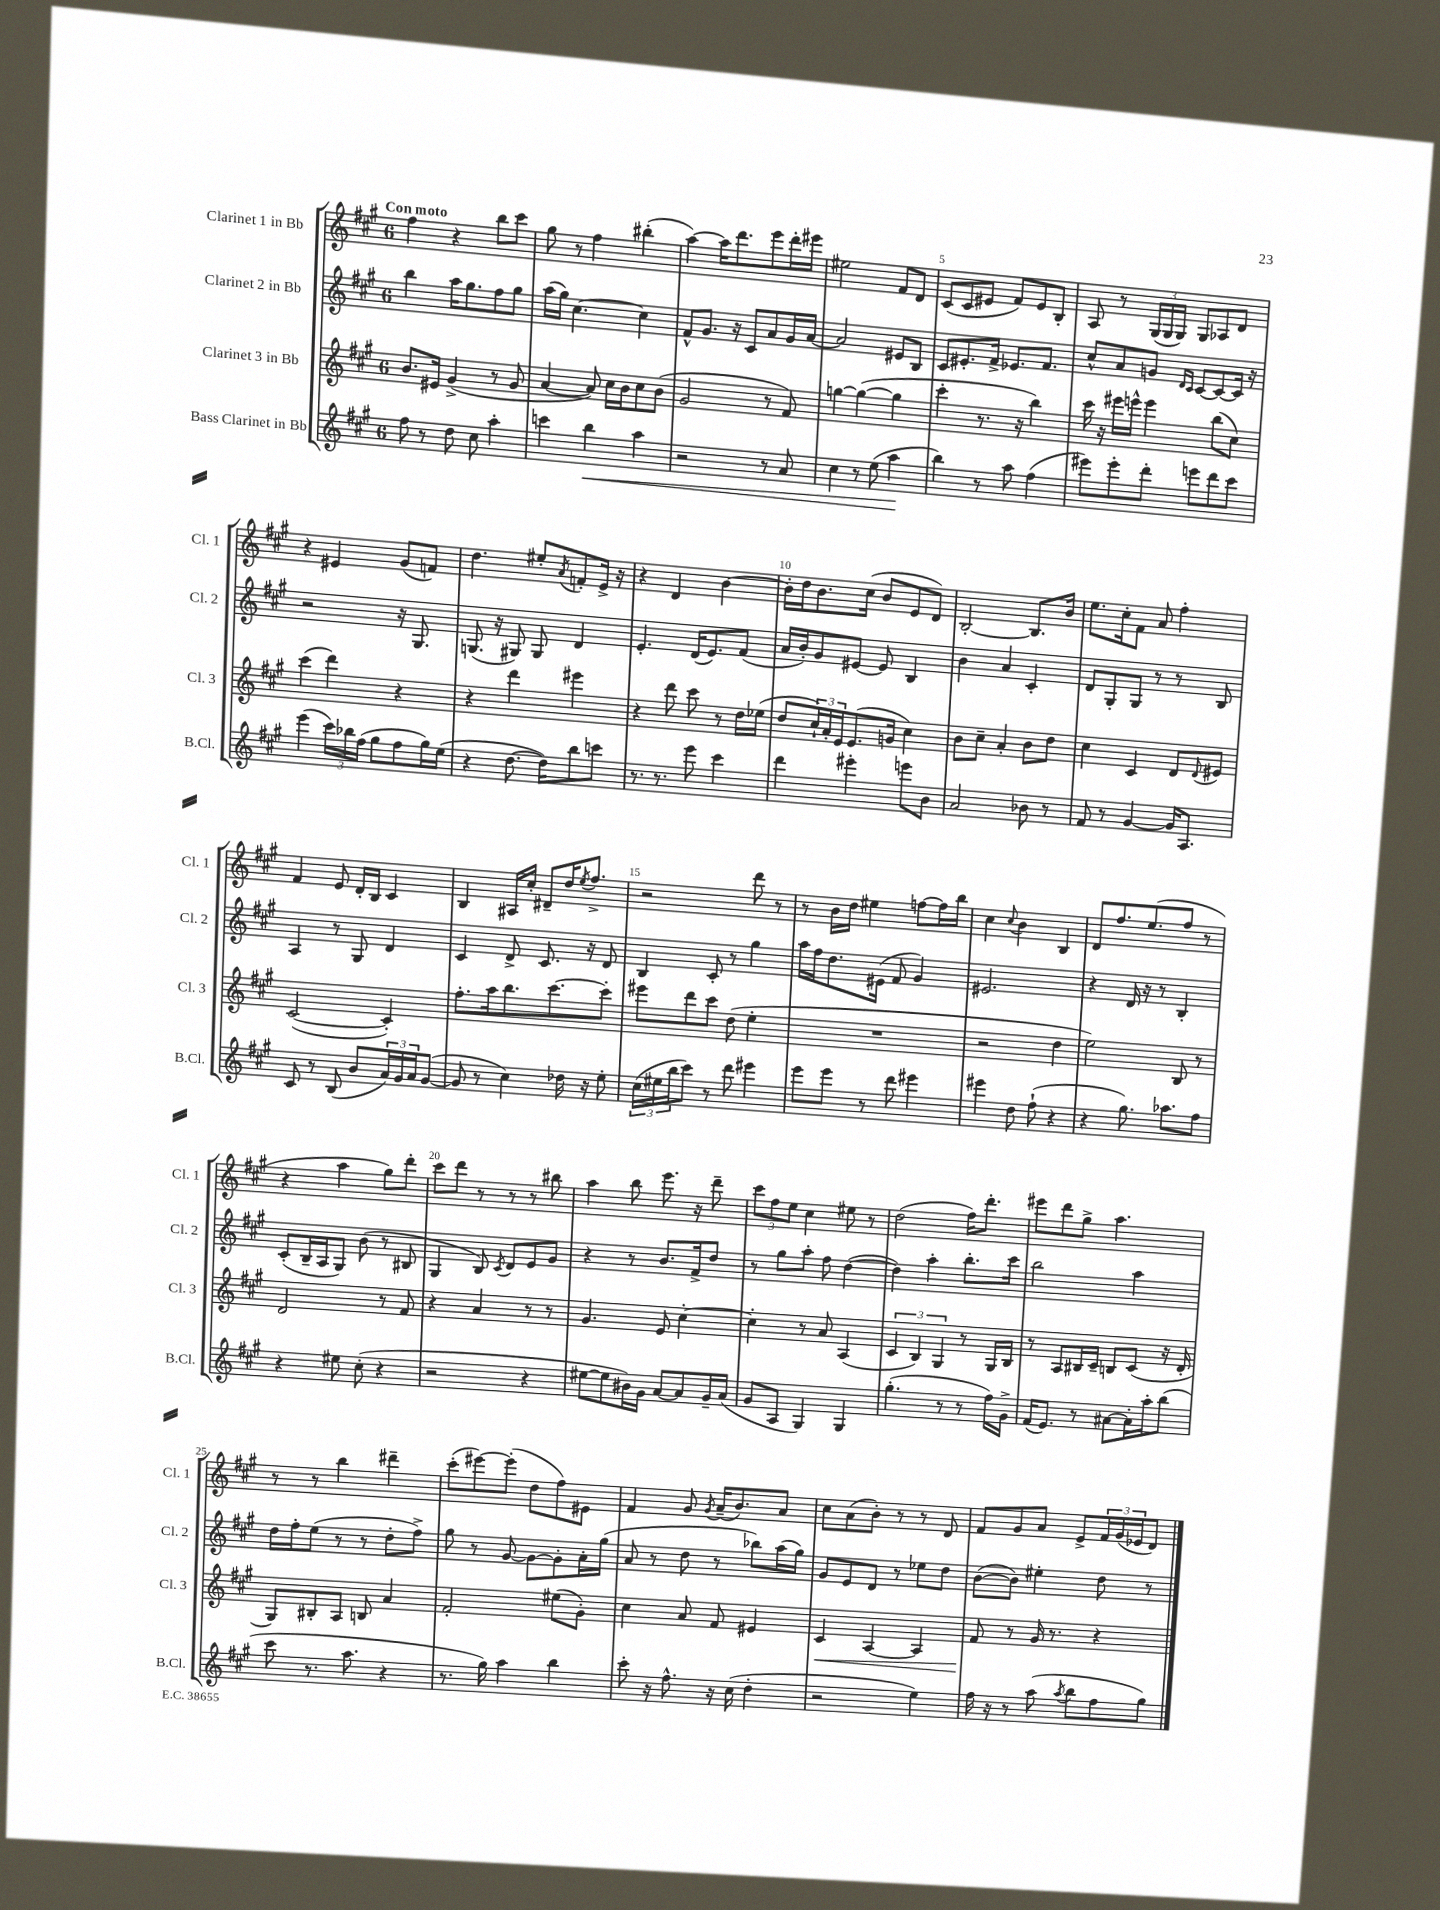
<<
\new StaffGroup <<
\new Staff = "s0" \with { instrumentName = "Clarinet 1 in Bb" shortInstrumentName = "Cl. 1" } {
    \clef treble \key a \major \once \override Staff.TimeSignature.style = #'single-digit \time 6/8 \tempo "Con moto"
    fis''4 r4 b''8 cis'''8 |
    gis''8 r8 fis''4 bis''4-.( |
    a''4~) a''16 d'''8. e'''8 d'''16-. eis'''16 |
    eis''2 fis'8 d'8 |
    cis'8( cis'8 eis'8 fis'8) eis'8 b8-. |
    a8 r8 \tuplet 3/2 { gis16( gis16 gis16) } gis8 aes8 d'8 |
    r4 eis'4 gis'8( f'8) |
    d''4. eis''8-. \acciaccatura { a'8 } f'8-. e'16-> r16 |
    r4 d'4 b'4~ |
    b'16-. d''16 b'8. cis''16( b'8 e'8 d'8) |
    b2~-. b8. b'16 |
    e''8. cis''16-. fis'8 a'8 fis''4-. |
    fis'4 e'8 d'16-. b16 cis'4 |
    b4 ais16 cis''16-. dis'8-- d''16 \acciaccatura { e''8 } fis''8.-> |
    r2 d'''8 r8 |
    r8 b'16 d''16 eis''4 f''8~ f''16 b''16 |
    cis''4 \appoggiatura { cis''8 } b'4 b4 |
    d'8 fis''8. e''8.( fis''8 r8 |
    r4 a''4 gis''8) d'''8-. |
    cis'''8 d'''8 r8 r8 r8 bis''8 |
    a''4 b''8 e'''8. r16 d'''8-- |
    \tuplet 3/2 { cis'''8 fis''8 e''8 } cis''4 eis''8 r8 |
    d''2( fis''16) d'''8.-. |
    eis'''8 d'''8 gis''8-> a''4. |
    r8 r8 b''4 dis'''4-- |
    cis'''8-.( eis'''8~) eis'''8-.( d''8 fis''8) eis'8 |
    fis'4 gis'8 \acciaccatura { gis'8 } a'16--( b'8.) a'8 |
    cis''8 a'8( b'8-.) r8 r8 d'8 |
    fis'8 gis'8 a'8 e'8-> \tuplet 3/2 { fis'16 gis'16( ees'16 } d'8) \bar "|." |
}
\new Staff = "s1" \with { instrumentName = "Clarinet 2 in Bb" shortInstrumentName = "Cl. 2" } {
    \clef treble \key a \major \once \override Staff.TimeSignature.style = #'single-digit \time 6/8
    b''4 a''16 gis''8. fis''8 gis''8 |
    a''16( gis''16) cis''4.~ cis''4 |
    fis'8-^ gis'8. r16 cis'8 a'8 gis'16 a'16~ |
    a'2 eis'8 b8 |
    cis'8 eis'8.-. fis'16-> ees'8. fis'8. |
    cis''8-^ a'8 g'8 \grace { d'16 cis'16 } cis'8~ cis'8~ cis'16 r16 |
    r2 r16 gis8. |
    g8.( r16 gis8) gis8 d'4 |
    e'4.-. d'16( e'8.) fis'8( |
    a'16 b'16-.) gis'8 eis'8~ eis'8 b4 |
    b'4 a'4 cis'4-. |
    d'8 gis8-. gis8 r8 r8 b8 |
    a4 r8 gis8 d'4 |
    cis'4 d'8-> cis'8. r16 d'8 |
    b4 cis'8-. r8 gis''4 |
    a''16 fis''16 d''8. eis'16( fis'8 gis'4) |
    eis'2. |
    r4 d'16 r16 r8 b4-. |
    cis'8-.( b16-- a16 gis8) b'8( r8 bis8 |
    gis4 b8) \acciaccatura { cis'8 } d'8 e'8 gis'8 |
    r4 r8 b'8. fis'16-> d''8 |
    r8 gis''8 a''8-. fis''8 d''4~( |
    d''4) a''4-. b''8.-. cis'''16 |
    b''2 a''4 |
    d''16 fis''16-. e''8( r8 r8 d''8-. fis''8->) |
    gis''8 r8 gis'8~ gis'8~ gis'8-. a'16-. gis''16( |
    a'8 r8 d''8 r8 bes''8) a''16( gis''16) |
    gis'8 e'8 d'8 r8 ees''8 d''8 |
    b'8~( b'8) eis''4-. d''8 r8 \bar "|." |
}
\new Staff = "s2" \with { instrumentName = "Clarinet 3 in Bb" shortInstrumentName = "Cl. 3" } {
    \clef treble \key a \major \once \override Staff.TimeSignature.style = #'single-digit \time 6/8
    b'8. eis'16 gis'4->( r8 gis'8 |
    a'4~ a'8) cis''16 b'16 cis''8 b'8( |
    gis'2 r8 fis'8) |
    g''4~ g''4~( g''4 |
    cis'''4-. r8. r16 b''4) |
    cis'''16 r16 eis'''16 e'''16-^ e'''4 b''8( cis''8) |
    cis'''4( d'''4) r4 |
    r4 d'''4 eis'''4 |
    r4 d'''8 cis'''8 r8 d''16 ees''16( |
    d''8 \tuplet 3/2 { cis''16-!) a'16-. e'16 } e'8.( g'16 cis''4) |
    b'8 cis''8-- a'4-. b'8 d''8 |
    cis''4 cis'4 d'8 \appoggiatura { d'8 } eis'8 |
    cis'2~( cis'4-.) |
    fis''8.-. a''16 b''8. cis'''8.~ cis'''8-. |
    eis'''8 d'''8 cis'''8 d''8( e''4-. |
    R2. |
    r2 d''4 |
    e''2) b8 r8 |
    d'2 r8 fis'8 |
    r4 a'4 r8 r8 |
    gis'4. e'8 cis''4~-. |
    cis''4-. r8 a'8 a4( |
    \tuplet 3/2 { cis'4 b4) gis4 } r8 gis16 b16 |
    r8 a8 bis16 cis'16-- b8 cis'8( r16 d'16-. |
    gis8) bis8-. a8 b8 a'4 |
    fis'2-. eis''8( gis'8-.) |
    cis''4 a'8 fis'8 eis'4 |
    cis'4\< a4~ a4 |
    fis'8\! r8 gis'16 r8. r4 \bar "|." |
}
\new Staff = "s3" \with { instrumentName = "Bass Clarinet in Bb" shortInstrumentName = "B.Cl." } {
    \clef treble \key a \major \once \override Staff.TimeSignature.style = #'single-digit \time 6/8
    fis''8 r8 d''8 cis''8 a''4-. |
    c'''4 b''4\< a''4 |
    r2 r8 a'8 |
    cis''4 r8 e''8( a''4\! |
    b''4) r8 a''8 fis''4( |
    eis'''8) eis'''8-. d'''8-. e'''8 d'''8 cis'''8 |
    e'''4( \tuplet 3/2 { cis'''16) bes''16 fis''16( } gis''8 fis''8 gis''16) e''16( |
    r4 d''8.~ d''16) b''8 c'''8 |
    r8. r8. e'''8 cis'''4 |
    d'''4 eis'''4-. e'''8 b'8 |
    a'2 bes'8 r8 |
    fis'8 r8 gis'4~ gis'16 a8. |
    cis'8 r8 b8( b'8 \tuplet 3/2 { a'16) gis'16 a'16 } gis'8~( |
    gis'8 r8 cis''4) des''16 r16 e''8-. |
    \tuplet 3/2 { cis''16( eis''16 b''16 } cis'''8) r8 d'''8 eis'''4 |
    e'''8 e'''8 r8 d'''8 eis'''4 |
    eis'''4 d''8 fis''8-!( r4 |
    r4 gis''8.) aes''8. fis''8 |
    r4 eis''8 cis''8-.( r4 |
    r2 r4 |
    eis''8~ eis''8 bis'16) gis'16 a'8~ a'8 gis'16-- a'16( |
    gis'8 a8 gis4) gis4 |
    gis''4.-.( r8 r8 fis''16) gis'16-> |
    fis'16( e'8.) r8 ais'8~ ais'16-. a''16-. b''8( |
    cis'''8 r8. a''8. r4 |
    r8. gis''16) a''4 b''4 |
    cis'''8-. r16 fis''8.-^ r16 cis''16( d''4-. |
    r2 e''4) |
    fis''16 r16 r8 a''8( \acciaccatura { a''8 } b''8 fis''8 gis''8) \bar "|." |
}
>>
>>
\layout { \context { \Score \override BarNumber.break-visibility = ##(#f #t #t) barNumberVisibility = #(every-nth-bar-number-visible 5) } }
